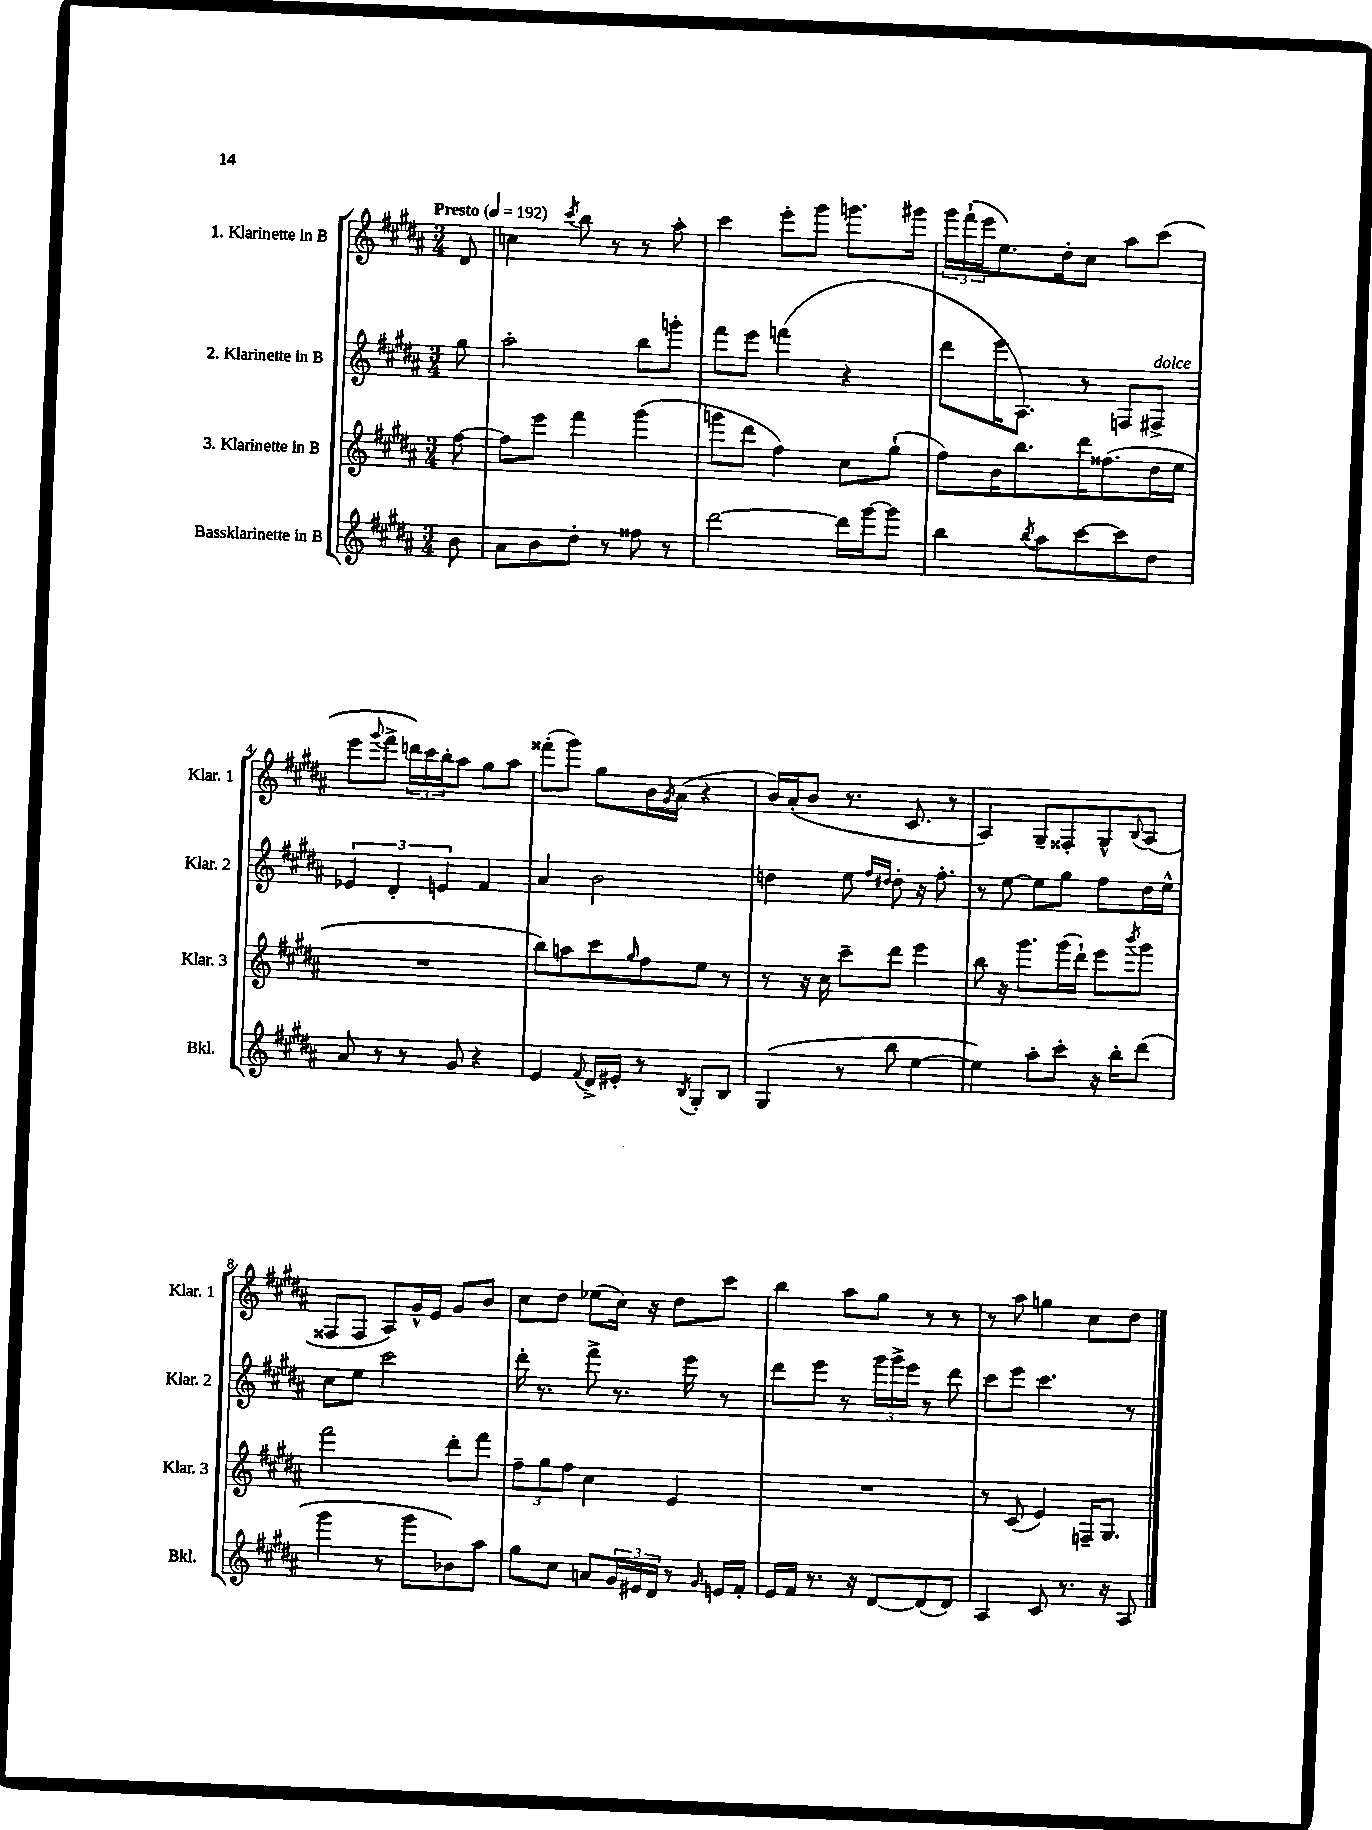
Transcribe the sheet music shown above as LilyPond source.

<<
\new StaffGroup <<
\new Staff = "s0" \with { instrumentName = "1. Klarinette in B" shortInstrumentName = "Klar. 1" } {
    \clef treble \key b \major \numericTimeSignature \time 3/4 \partial 8 \tempo "Presto" 4 = 192
    dis'8 |
    c''4 \acciaccatura { cis'''8 } b''8 r8 r8 ais''8-. |
    cis'''4 e'''8-. gis'''8 g'''8. gis'''16 |
    \tuplet 3/2 { gis'''16 fis'''16-!( e'''16 } e''8.) dis''16-. cis''8 ais''8 cis'''8( |
    e'''8 \appoggiatura { gis'''8 } fis'''8-> \tuplet 3/2 { d'''16) cis'''16 b''16-. } ais''8 gis''8 ais''8 |
    fisis'''8-.( gis'''8) gis''8 b'16 \acciaccatura { gis'8 } ais'16( r4 |
    b'16) ais'16-.( b'8 r8. cis'8. r8 |
    ais4) gis8-- fisis8-. gis8-^ \appoggiatura { b8 } ais8( |
    fisis8 fisis8 ais8) gis'16-^ e'16 gis'8 b'8 |
    cis''8 dis''8 ees''8( cis''16) r16 dis''8 cis'''8 |
    b''4 ais''8 gis''8 r8 r8 |
    r8 ais''8 g''4 cis''8 dis''8 \bar "|." |
}
\new Staff = "s1" \with { instrumentName = "2. Klarinette in B" shortInstrumentName = "Klar. 2" } {
    \clef treble \key b \major \numericTimeSignature \time 3/4 \partial 8
    gis''8 |
    ais''2-. b''8 g'''8-. |
    fis'''8 e'''8 f'''4( r4 |
    dis'''8 e'''16 ais8.) r8 f8 fis8->^\markup { \italic "dolce" } |
    \tuplet 3/2 { ees'4 dis'4-. e'4 } fis'4 |
    ais'4 b'2 |
    d''4 e''8 \grace { fis''16 dis''16 } dis''8-. r16 fis''8.-. |
    r8 e''8~ e''8 gis''8 fis''8 dis''16 e''16-^ |
    cis''8 e''8 cis'''2 |
    dis'''16-. r8. fis'''8-> r8. e'''16 r8 |
    dis'''8 e'''8 r8 \tuplet 3/2 { gis'''16 gis'''16-> e'''16 } r8 dis'''8 |
    cis'''8 e'''8 cis'''4. r8 \bar "|." |
}
\new Staff = "s2" \with { instrumentName = "3. Klarinette in B" shortInstrumentName = "Klar. 3" } {
    \clef treble \key b \major \numericTimeSignature \time 3/4 \partial 8
    fis''8~ |
    fis''8 e'''8 fis'''4 gis'''4( |
    g'''8 dis'''8 fis''4) cis''8 gis''8-!( |
    fis''8) b'16 b''8. dis'''16 fisis''8.( dis''16 e''16 |
    R2. |
    b''8) a''8 cis'''8 \grace { gis''16 } fis''8 e''8 r8 |
    r8 r16 cis''16 cis'''8-- dis'''8 e'''4 |
    b''8 r16 gis'''8. gis'''16( dis'''16-!) e'''8 \acciaccatura { b'''8 } gis'''8 |
    fis'''2 dis'''8-. fis'''8 |
    \tuplet 3/2 { fis''8-- gis''8 fis''8 } cis''4 e'4 |
    R2. |
    r8 cis'8( e'4) f16-- gis8. \bar "|." |
}
\new Staff = "s3" \with { instrumentName = "Bassklarinette in B" shortInstrumentName = "Bkl." } {
    \clef treble \key b \major \numericTimeSignature \time 3/4 \partial 8
    b'8 |
    ais'8 b'8 dis''8-. r8 fisis''8 r8 |
    dis'''2~ dis'''16 gis'''16~ gis'''8 |
    b''4 \acciaccatura { b''8 } ais''8 cis'''8~ cis'''8 dis''8 |
    ais'8 r8 r8 gis'8 r4 |
    e'4 \appoggiatura { fis'8 } dis'16-> eis'16-. r8 \acciaccatura { b8 } gis8-. b8 |
    gis4( r8 b''8 e''4~ |
    e''4) ais''8-. cis'''8-. r16 b''16-. dis'''8( |
    gis'''4 r8 gis'''8 bes'8) ais''8 |
    gis''8 cis''8 a'8 \tuplet 3/2 { gis'16 eis'16 dis'16 } r8 \grace { gis'16 } e'16 fis'16-. |
    e'16 fis'16 r8. r16 dis'8~ dis'8( dis'8) |
    ais4 cis'8 r8. r16 ais8 \bar "|." |
}
>>
>>
